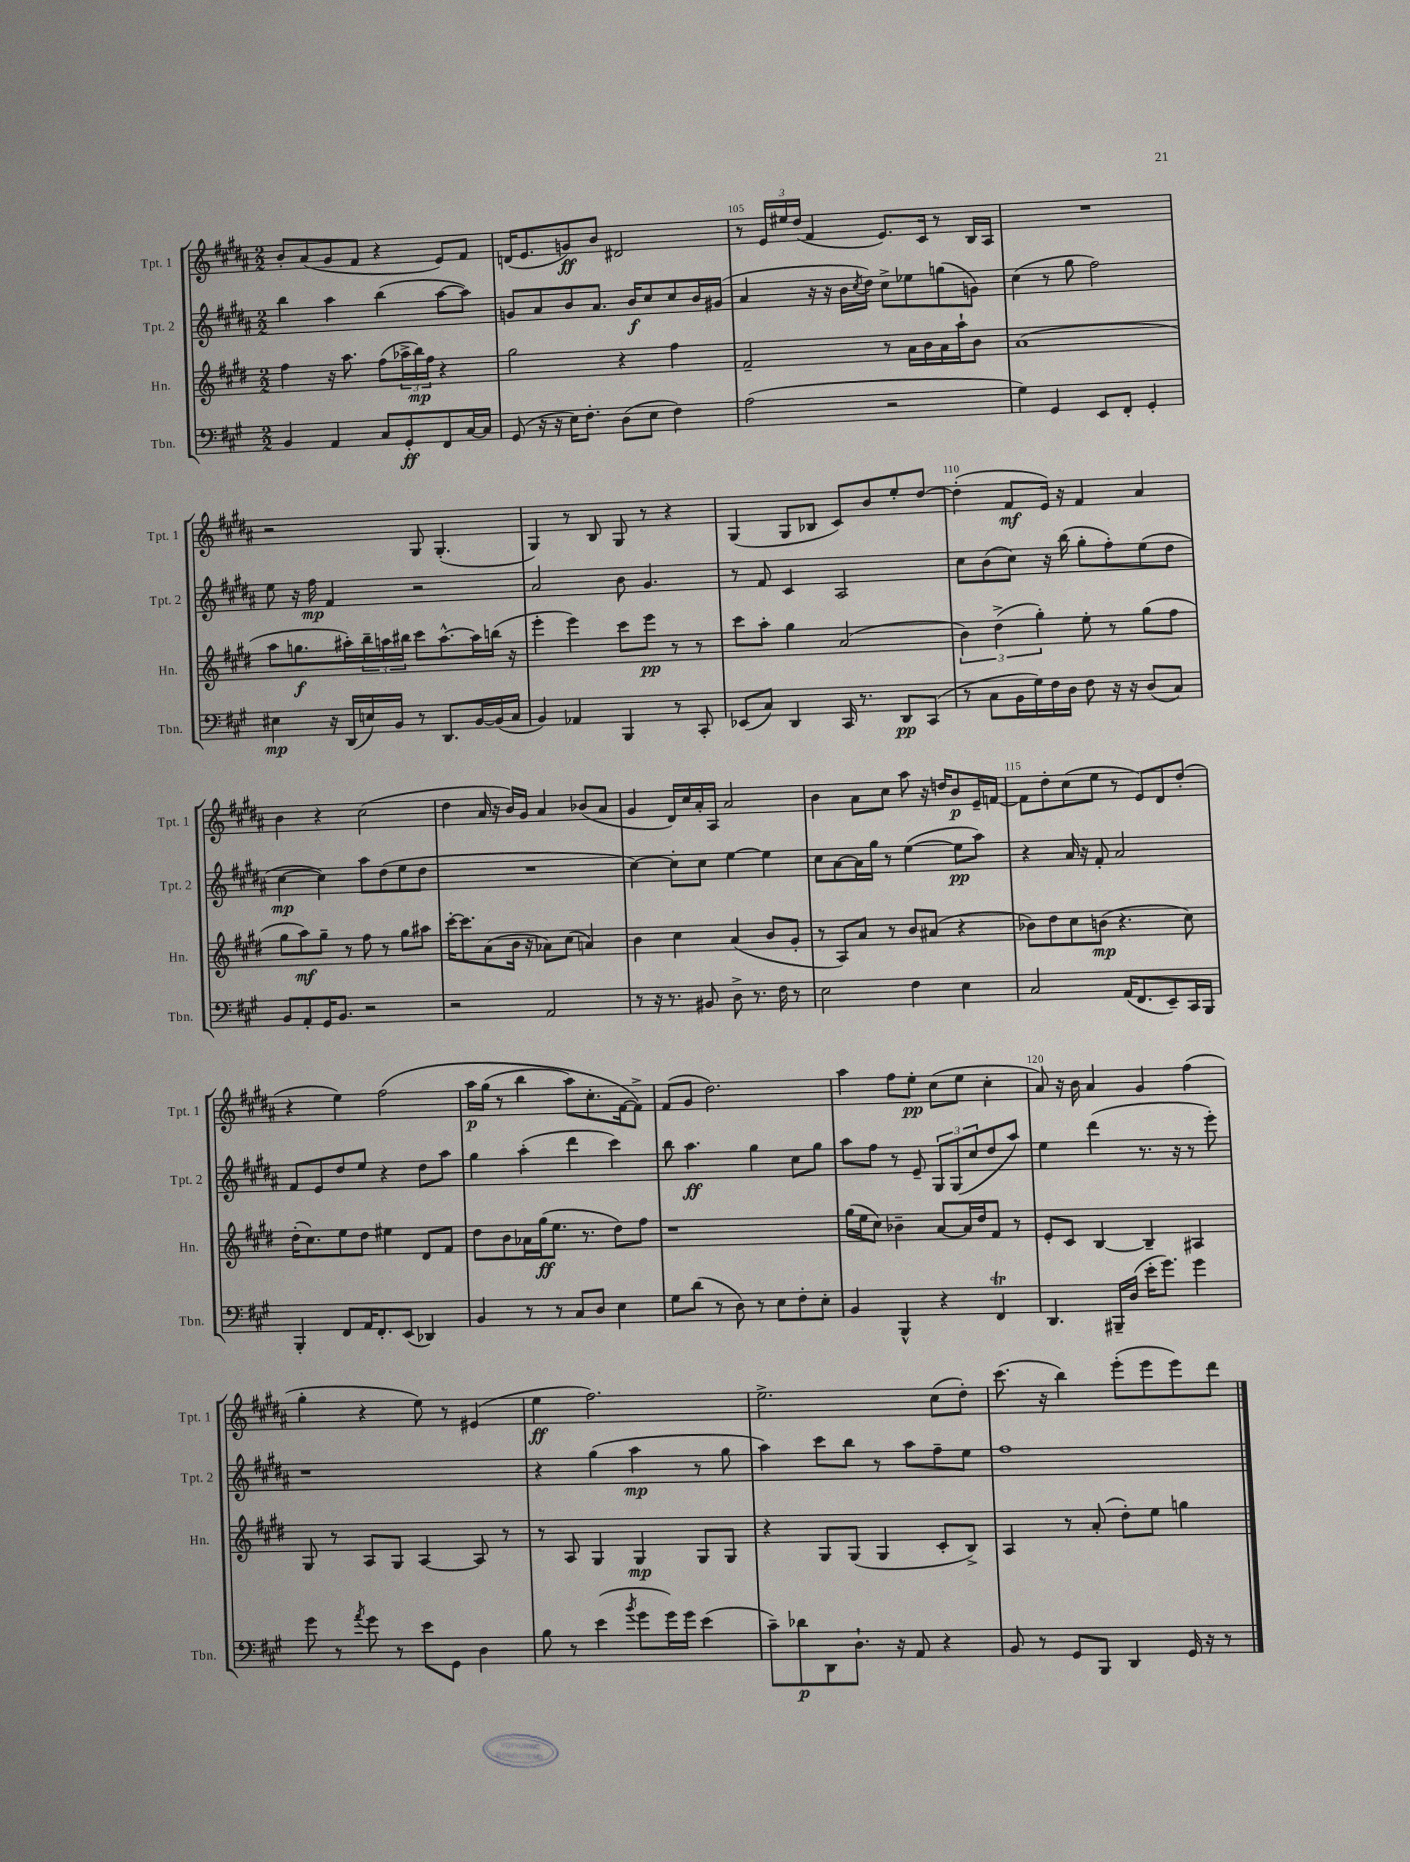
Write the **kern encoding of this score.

**kern	**kern	**kern	**kern
*staff4	*staff3	*staff2	*staff1
*clefF4	*clefG2	*clefG2	*clefG2
*k[f#c#g#]	*k[f#c#g#d#]	*k[f#c#g#d#a#]	*k[f#c#g#d#a#]
*M2/2	*M2/2	*M2/2	*M2/2
4BB	4ff#	4bb	8b'
.	.	.	(8a#
4AA	16r	4aa#	8g#
.	8.aa	.	.
.	.	.	8f#
8C#	(8ff#	(4bb	4r
8GG#'	24aa-^	.	.
.	24bb)	.	.
.	24ff#	.	.
8FF#	4r	[8aa#	8e)
[16C#	.	8aa#])	8f#
16C#]	.	.	.
=	=	=	=
(8GG#	2gg#	8g	(16d
.	.	.	8.e
16r	.	8a#	.
16r	.	.	.
16E)	.	8b	8g)
8.F#'	.	.	.
.	.	8.a#	8b
(8D	4r	.	2d#
.	.	16b	.
8E	.	8cc#	.
4F#)	4ff#	8cc#	.
.	.	16b	.
.	.	(16g#	.
=	=	=	=
(2A	2f#~	4a#	8r
.	.	.	24e
.	.	.	24ee#
.	.	.	(24dd#
.	.	16r	4f#
.	.	16r	.
.	.	16b	.
.	.	8qcc#	.
.	.	16dd#)	.
2r	8r	8cc#^	8.e)
.	16a	8ee-	.
.	16b	.	16c#
.	16a	(8gg	8r
.	16aa`	.	.
.	8b	8g)	16B
.	.	.	16A#
=	=	=	=
4G#)	(1a	(4cc#	1r
4GG#	.	8r	.
.	.	8gg#	.
8EE	.	2ff#)	.
8FF#'	.	.	.
4GG#'	.	.	.
=	=	=	=
4E#	8aa	8ee	2r
.	8.gg	16r	.
.	.	16ff#	.
16r	.	4f#	.
(16DD	16aa#')	.	.
16E)	24bb~	.	.
.	24aa	.	.
16BB	.	.	.
.	24bb#	.	.
8r	8ccc#	2r	8G#
8.DD	[8.aa^^	.	(4.G#'
[16BB	16aa]	.	.
(16BB]	(16bb	.	.
16C#	16r	.	.
=	=	=	=
4BB)	4eee'	2a#	4G#)
4AA-	4eee)	.	8r
.	.	.	8B
4BBB	8ccc#	8b	8G#
.	8eee	4.g#	8r
8r	8r	.	4r
8CC#'	8r	.	.
=	=	=	=
(8EE-	8ccc#	8r	(4G#
8C#)	8aa'	8f#	.
4DD	4gg#	4c#	8G#
.	.	.	8B-
16CC#	(2a	2A#	8c#)
8.r	.	.	.
.	.	.	8b
8DD	.	.	8ee'
(8CC#	.	.	[8dd#
=	=	=	=
8r	6b)	8cc#	(4dd#']
8C#	.	(8b	.
.	(6dd#^	.	.
16BB	.	8cc#)	8f#
16G#)	.	.	.
.	6gg#')	.	.
16F#	.	16r	16e)
16D	.	(16bb	16r
8F#	8ee'	8gg#'	4f#
16r	8r	8ff#')	.
16r	.	.	.
(8D	(8gg#	(8ee	4a#
8C#)	8ff#	8dd#	.
=	=	=	=
8BB	8gg#	[4cc#	4b
8AA'	8aa)	.	.
16GG#	8gg#~	4cc#])	4r
8.BB	.	.	.
.	8r	.	.
2r	8ff#	8aa#	(2cc#
.	8r	(8dd#	.
.	8gg#	8ee	.
.	8aa#	8dd#	.
=	=	=	=
2r	[16ccc#'	1r	4dd#
.	8.ccc#]	.	.
.	(8a	.	16a#
.	.	.	16r
.	16b	.	16b)
.	16r	.	16g#
2AA	8a-)	.	4a#
.	(8cc#	.	.
.	4a)	.	(8b-
.	.	.	8a#
=	=	=	=
8r	4b	[4cc#)	4g#
16r	.	.	.
8.r	.	.	.
.	4cc#	8cc#']	16d#)
.	.	.	16cc#
8BB#	.	8cc#	16a#'
.	.	.	16A#
8D^	(4a	[4ee	2a#
8.r	.	.	.
.	8b	4ee]	.
16F#	.	.	.
8r	8g#'	.	.
=	=	=	=
2E	8r	8cc#	4b
.	8A)	[8a#	.
.	8a	16a#]	8a#
.	.	16gg#	.
.	8r	8r	8cc#
4F#	8b	([4ee	8aa#
.	(8a#	.	16r
.	.	.	16dd
4E	4r	8ee]	8b
.	.	8aa#)	16e~
.	.	.	[16f
=	=	=	=
2C#	8b-)	4r	8f]
.	8dd#	.	8dd#'
.	8cc#	16a#	(8cc#
.	.	16r	.
.	(8b	8f#'	8ee
(16AA	4.r	2a#	8r
8.FF#	.	.	.
.	.	.	8e)
8EE~)	.	.	8d#
16CC#	8cc#)	.	(8dd#'
16BBB	.	.	.
=	=	=	=
4BBB'	(16dd#'	8f#	4r
.	8.cc#)	.	.
.	.	8e	.
8FF#	8ee	8dd#	4ee)
16AA	8dd#	8ee	.
8.FF#'	.	.	.
.	4ee#	4r	&(2ff#
(8EE	.	.	.
4DD-)	8d#	8dd#	.
.	8f#	8aa#	.
=	=	=	=
4BB	8dd#	4gg#	16aa#
.	.	.	(16gg#
.	8b	.	8r
8r	16a-	(4aa#'	4bb
.	(16gg#	.	.
8r	8.ee	.	.
8C#	.	4ddd#	8aa#)
.	8.r	.	.
8D	.	.	8.cc#'
4E	8dd#)	4ccc#)	.
.	.	.	[16f#
.	8ff#	.	8f#^]&)
=	=	=	=
8G#	1r	8bb	(8f#
(8d	.	4.aa#	8g#
8r	.	.	2.dd#)
8D)	.	.	.
8r	.	4gg#	.
8E	.	.	.
8F#'	.	8cc#	.
8E'	.	8gg#	.
=	=	=	=
4BB	(16gg#	8aa#	4aa#
.	16ee	.	.
.	8cc#)	8ff#	.
4BBB^^	4b-~	8r	8ff#
.	.	8e~	8ee'
4r	[8a	12G#	(8cc#
.	.	(12G#	.
.	16a]	.	8ee
.	.	12cc#	.
.	16dd#	.	.
4FF#	8f#	8dd#	4cc#'
.	8r	8aa#)	.
=	=	=	=
4.DD	8e'	4ee	8a#)
.	8c#	.	16r
.	.	.	16b
.	[4B	(4ddd#	4a#
16BBB#~	.	.	.
(16D	.	.	.
16e'	4B~]	8.r	4g#
8.g#)	.	.	.
.	.	16r	.
4g#	4A#	8r	(4ff#
.	.	8eee')	.
=	=	=	=
8g#	8G#	1r	4gg#'
8r	8r	.	.
8qa	.	.	.
8g#	8A	.	4r
8r	8G#	.	.
8e	[4A	.	8ee)
8GG#	.	.	8r
4D	8A]	.	(4e#
.	8r	.	.
=	=	=	=
8B	8r	4r	4ee
8r	8A	.	.
(4e	4G#	(4gg#	2.ff#)
8qb	.	.	.
8g#	4G#	4aa#	.
16g#)	.	.	.
16g#	.	.	.
(4e	8G#	8r	.
.	8G#	8gg#	.
=	=	=	=
8c#~)	4r	4aa#)	2.ee^
8d-	.	.	.
8DD	8G#	8ccc#	.
8.D`	(8G#	8bb	.
.	4G#	8r	.
16r	.	.	.
8AA	.	8aa#	.
4r	8c#'	8ff#~	(8cc#
.	8B^)	8ee	8dd#')
=	=	=	=
8BB	4A	1ff#	(8.ccc#
8r	.	.	.
.	.	.	16r
8GG#	8r	.	4bb)
8BBB	(8a'	.	.
4DD	8dd#')	.	(8eee'
.	8ee	.	8eee
16GG#	4gg	.	8eee)
16r	.	.	.
8r	.	.	8ddd#
==	==	==	==
*-	*-	*-	*-
